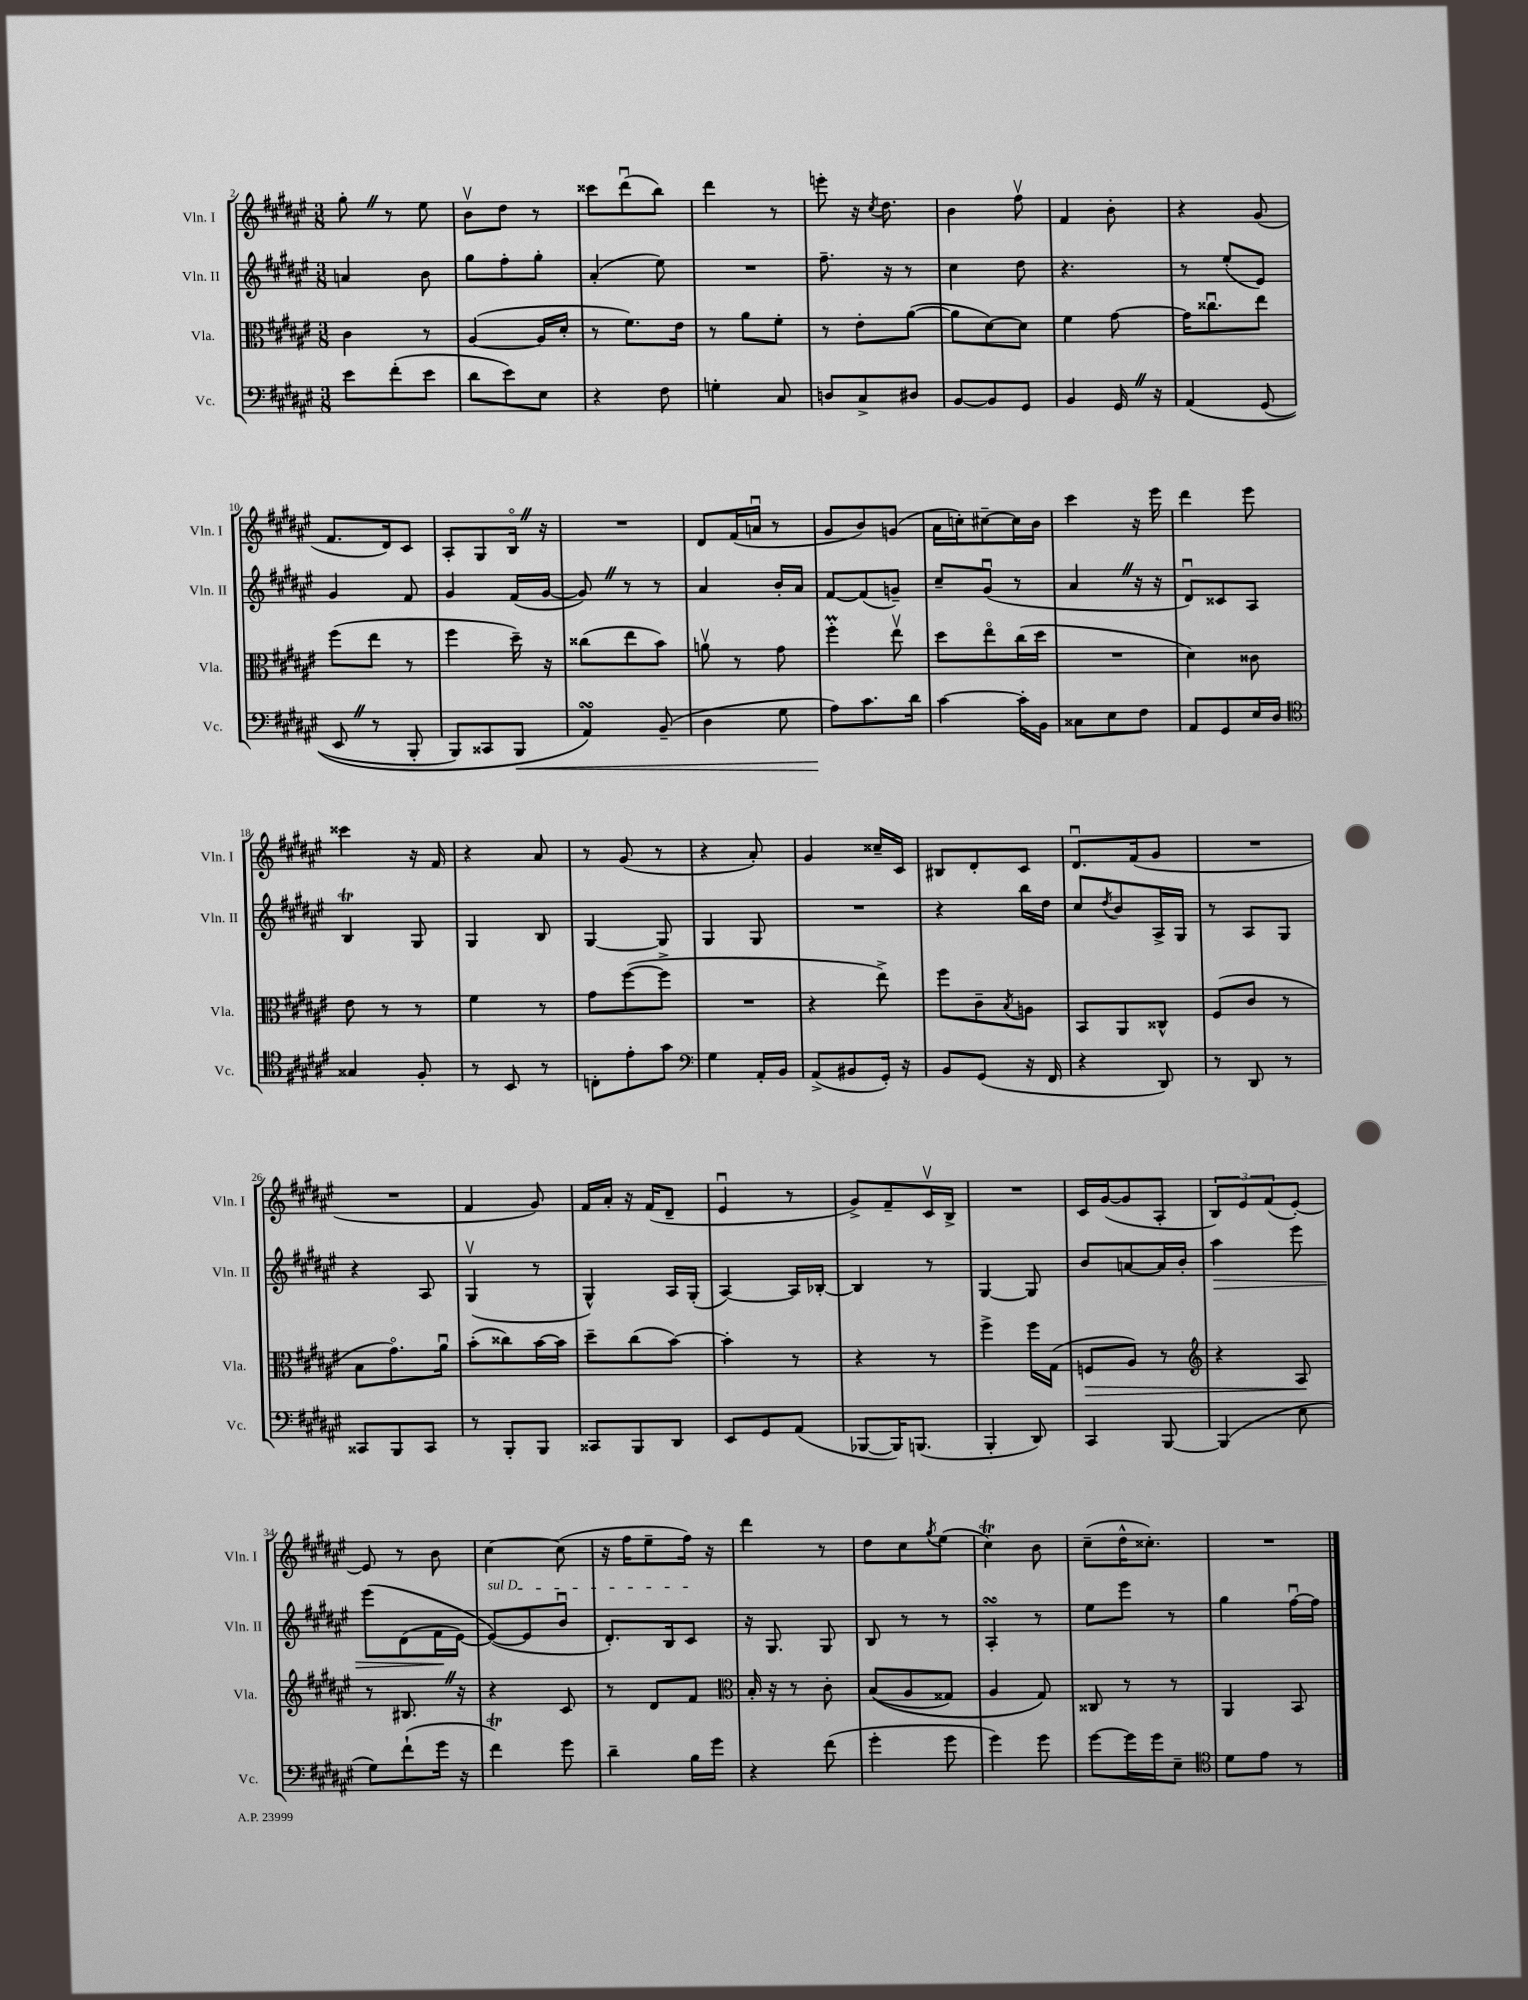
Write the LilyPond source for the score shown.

<<
\new StaffGroup <<
\new Staff = "s0" \with { instrumentName = "Vln. I" shortInstrumentName = "Vln. I" } {
    \clef treble \key fis \major \numericTimeSignature \time 3/8
    gis''8-. \once \override BreathingSign.text = \markup { \musicglyph "scripts.caesura.straight" } \breathe r8 eis''8 |
    b'8\upbow dis''8 r8 |
    cisis'''8 dis'''8\downbow( b''8) |
    dis'''4 r8 |
    e'''8-. r16 \acciaccatura { cis''8 } dis''8. |
    b'4 fis''8\upbow |
    fis'4 b'8-. |
    r4 gis'8( |
    fis'8. dis'16) cis'8 |
    ais8-. gis8 b16\flageolet \once \override BreathingSign.text = \markup { \musicglyph "scripts.caesura.straight" } \breathe r16 |
    R4. |
    dis'8 fis'16( a'16\downbow r8 |
    gis'8 b'8) g'8( |
    ais'16 c''16-.) cis''8~-- cis''16 b'16 |
    cis'''4 r16 eis'''16 |
    dis'''4 eis'''8 |
    cisis'''4 r16 fis'16 |
    r4 ais'8 |
    r8 gis'8( r8 |
    r4 ais'8-.) |
    gis'4 cisis''16-- cis'16 |
    bis8 dis'8-. cis'8 |
    dis'8.\downbow fis'16( gis'8 |
    R4. |
    R4. |
    fis'4 gis'8) |
    fis'16 ais'16-. r16 fis'16( dis'8-- |
    eis'4\downbow r8 |
    gis'8->) fis'8-- cis'16\upbow b16-> |
    R4. |
    cis'16 gis'16~( gis'8 ais8-. |
    \tuplet 3/2 { b8) eis'8 fis'8( } eis'8~-.) |
    eis'8 r8 b'8 |
    cis''4~ cis''8( |
    r16 fis''16 eis''8-- fis''16) r16 |
    dis'''4 r8 |
    dis''8 cis''8 \acciaccatura { gis''8 } eis''8( |
    cis''4\trill) b'8 |
    cis''8--( dis''16-^ cisis''8.-.) |
    R4. \bar "|." |
}
\new Staff = "s1" \with { instrumentName = "Vln. II" shortInstrumentName = "Vln. II" } {
    \clef treble \key fis \major \numericTimeSignature \time 3/8
    a'4 b'8 |
    gis''8 fis''8-. gis''8-. |
    ais'4-.( eis''8) |
    R4. |
    fis''8.-- r16 r8 |
    cis''4 dis''8 |
    r4. |
    r8 eis''8-.( eis'8) |
    gis'4 fis'8 |
    gis'4 fis'16( gis'16~ |
    gis'8) \once \override BreathingSign.text = \markup { \musicglyph "scripts.caesura.straight" } \breathe r8 r8 |
    ais'4 b'16-. ais'16 |
    fis'8~ fis'8( g'8--) |
    cis''8-- gis'8\downbow( r8 |
    ais'4 \once \override BreathingSign.text = \markup { \musicglyph "scripts.caesura.straight" } \breathe r16 r16 |
    dis'8\downbow) cisis'8 ais8 |
    b4\trill gis8 |
    gis4 b8 |
    gis4~ gis8 |
    gis4 gis8 |
    R4. |
    r4 b''16 dis''16 |
    cis''8 \acciaccatura { dis''8 } b'8 ais16-> gis16 |
    r8 ais8 gis8 |
    r4 ais8 |
    gis4\upbow( r8 |
    gis4-^) ais16 gis16-.( |
    ais4~) ais16 bes16~-. |
    bes4 r8 |
    gis4~ gis8 |
    b'8 a'8~ a'16 b'16-. |
    ais''4\> eis'''8 |
    eis'''8\( dis'8( fis'16\! eis'16~) |
    \once \override TextSpanner.bound-details.left.text = \markup { \italic "sul D" } eis'8~\startTextSpan(\) eis'8 b'8\downbow |
    dis'8.-.) b16 cis'8\stopTextSpan |
    r16 gis8. gis8 |
    b8 r8 r8 |
    ais4-.\turn r8 |
    eis''8 eis'''8 r8 |
    gis''4 fis''16~\downbow fis''16 \bar "|." |
}
\new Staff = "s2" \with { instrumentName = "Vla." shortInstrumentName = "Vla." } {
    \clef alto \key fis \major \numericTimeSignature \time 3/8
    cis'4 r8 |
    ais4~( ais16 dis'16-. |
    r8 fis'8.) eis'16 |
    r8 ais'8 fis'8-. |
    r8 eis'8-. ais'8~( |
    ais'8 dis'8~) dis'8 |
    fis'4 gis'8~ |
    gis'16 cisis''8.\downbow eis''8 |
    fis''8( eis''8 r8 |
    fis''4 dis''16--) r16 |
    cisis''8( eis''8 b'8) |
    a'8\upbow r8 gis'8 |
    fis''4-.\prall eis''8\upbow |
    dis''8 eis''8\flageolet cis''16( dis''16 |
    R4. |
    dis'4) cisis'8 |
    eis'8 r8 r8 |
    fis'4 r8 |
    gis'8 fis''8~( fis''8-> |
    R4. |
    r4 eis''8->) |
    fis''8 cis'8-- \acciaccatura { b8 } a8 |
    b,8 ais,8 cisis8-^ |
    fis8( cis'8 r8 |
    b8 gis'8.\flageolet) ais'16\downbow |
    b'8-.( cisis''8) b'16~ b'16 |
    dis''8-- cis''8( b'8~) |
    b'4-. r8 |
    r4 r8 |
    fis''4-> fis''16 gis16( |
    f8\> ais8) r8 |
    \clef treble r4 ais8\! |
    r8 bis8. \once \override BreathingSign.text = \markup { \musicglyph "scripts.caesura.straight" } \breathe r16 |
    r4 cis'8 |
    r8 dis'8 fis'8 |
    \clef alto b16-. r16 r8 cis'8-. |
    b8(\( ais8 gisis8) |
    ais4 gis8\) |
    cisis8 r8 r8 |
    ais,4 b,8 \bar "|." |
}
\new Staff = "s3" \with { instrumentName = "Vc." shortInstrumentName = "Vc." } {
    \clef bass \key fis \major \numericTimeSignature \time 3/8
    eis'8 fis'8-.( eis'8 |
    dis'8 eis'8) eis8 |
    r4 fis8 |
    g4-. cis8 |
    d8 cis8-> dis8 |
    b,8~ b,8 gis,8 |
    b,4 gis,16 \once \override BreathingSign.text = \markup { \musicglyph "scripts.caesura.straight" } \breathe r16 |
    ais,4\( gis,8( |
    eis,8 \once \override BreathingSign.text = \markup { \musicglyph "scripts.caesura.straight" } \breathe r8 b,,8-. |
    b,,8) cisis,8 b,,8\< |
    ais,4\turn\) b,8--( |
    dis4 gis8 |
    ais8\!) cis'8. dis'16 |
    cis'4~ cis'16-. b,16 |
    cisis8 eis8 fis8 |
    ais,8 gis,8 eis16 dis16 |
    \clef tenor gisis4 fis8-. |
    r8 b,8 r8 |
    c8-. eis'8-. gis'8 |
    \clef bass gis4 ais,16-. b,16 |
    ais,8->( bis,8 gis,16-.) r16 |
    b,8 gis,8( r16 fis,16 |
    r4 dis,8) |
    r8 dis,8 r8 |
    cisis,8 b,,8 cisis,8 |
    r8 b,,8-. b,,8 |
    cisis,8 b,,8 dis,8 |
    eis,8 gis,8 ais,8( |
    bes,,8~ bes,,16) b,,8.( |
    b,,4-. dis,8) |
    cis,4 b,,8~ |
    b,,4( eis8 |
    gis8) fis'8-!( gis'16 r16 |
    fis'4\trill) gis'8 |
    dis'4-- b16 gis'16 |
    r4 fis'8( |
    gis'4-. gis'8 |
    gis'4) gis'8 |
    gis'8~ gis'16 gis'16 eis8-- |
    \clef tenor dis'8 eis'8 r8 \bar "|." |
}
>>
>>
\layout { \context { \Score currentBarNumber = #2 } }
